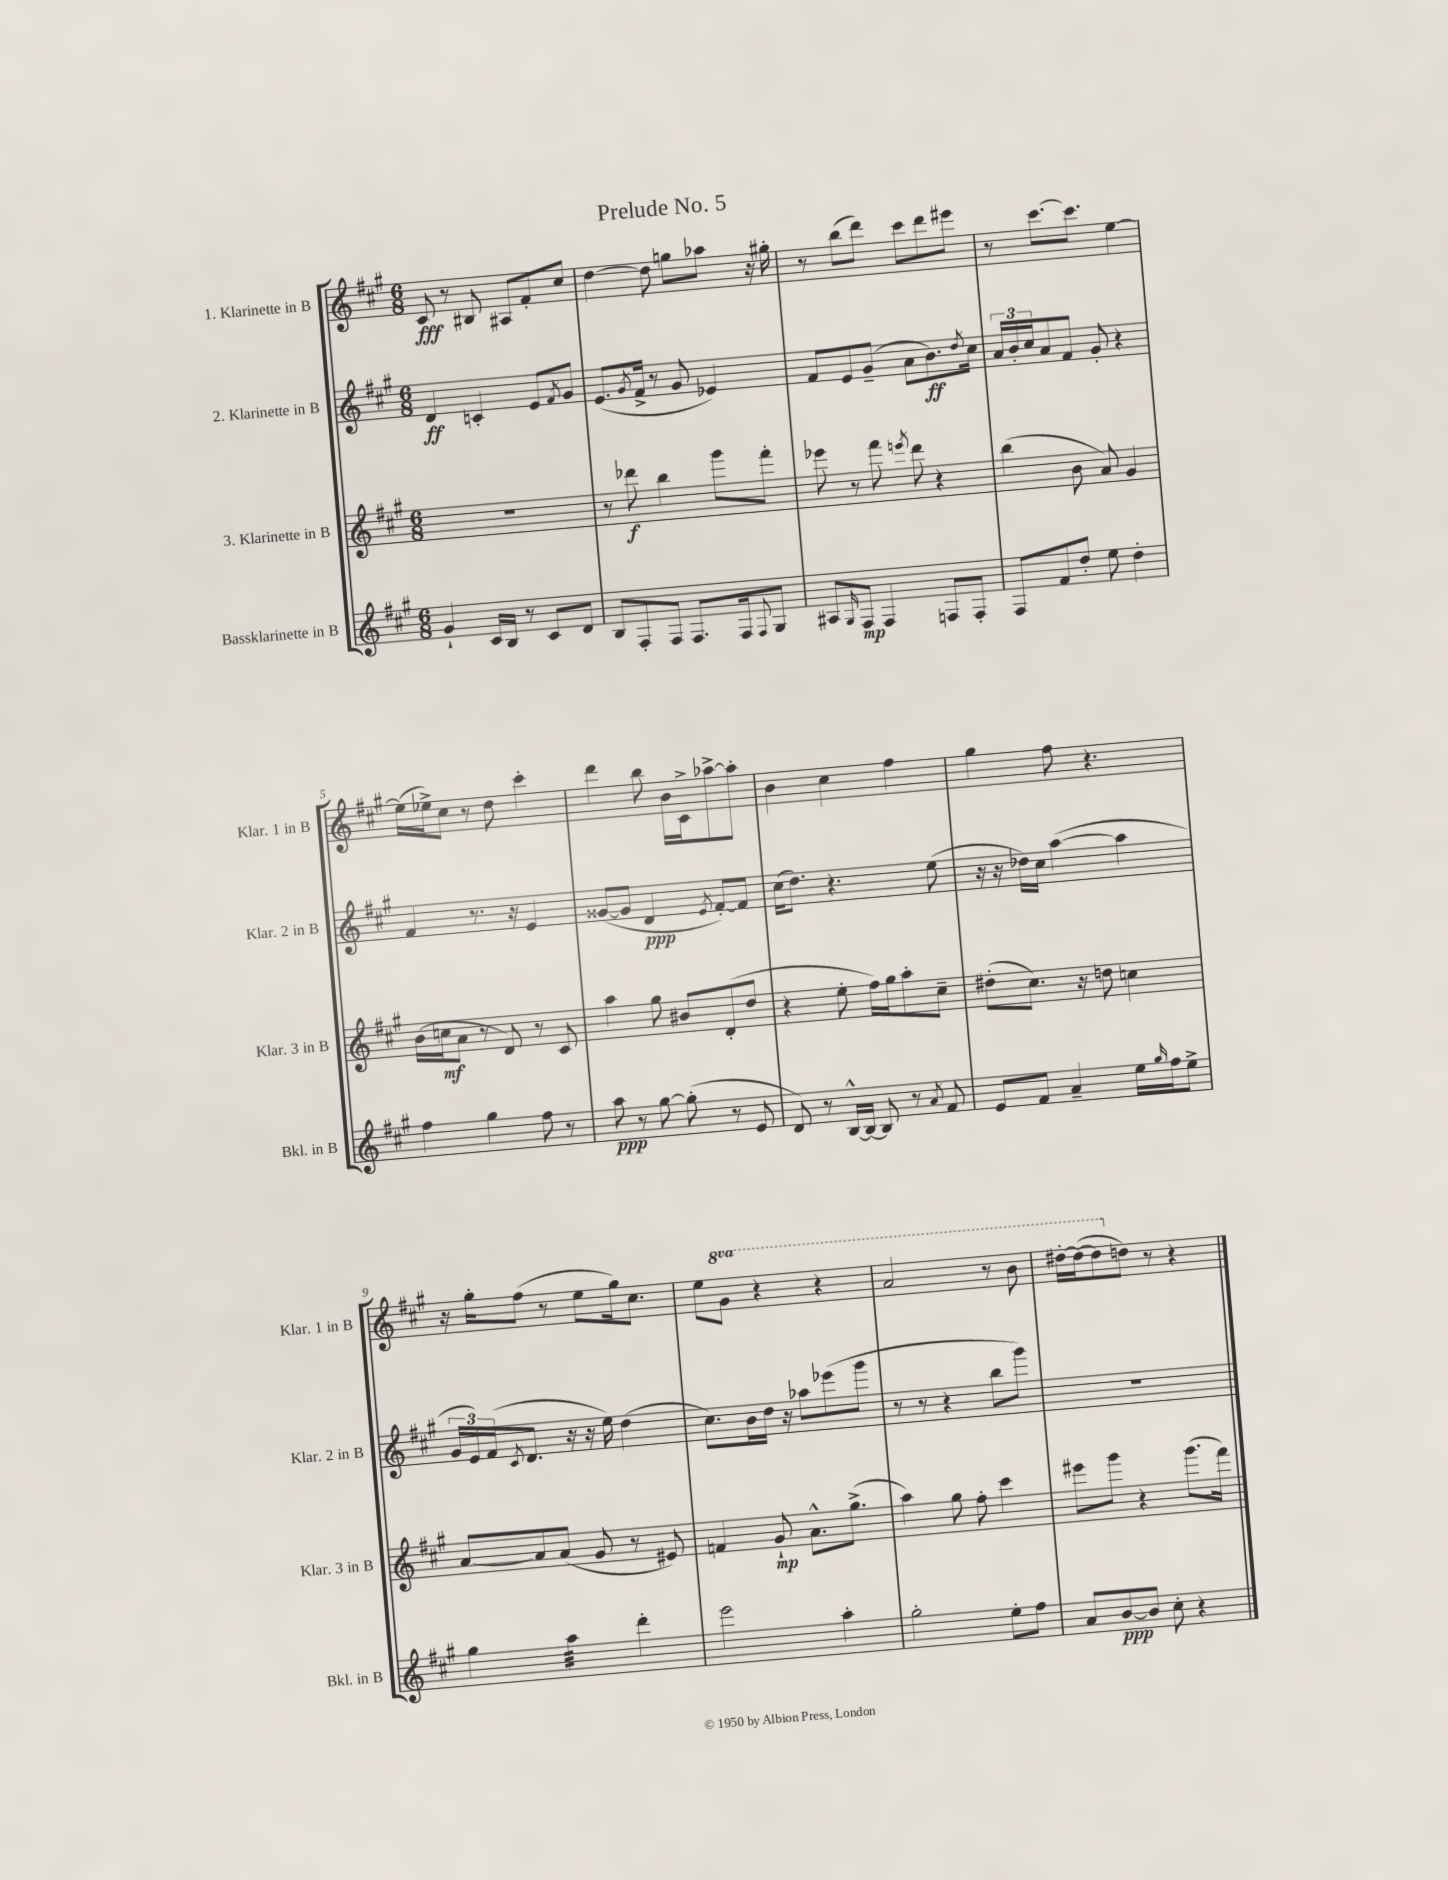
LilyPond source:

\header { title = "Prelude No. 5" }
<<
\new StaffGroup <<
\new Staff = "s0" \with { instrumentName = "1. Klarinette in B" shortInstrumentName = "Klar. 1 in B" } {
    \clef treble \key a \major \numericTimeSignature \time 6/8 \set Staff.ottavationMarkups = #ottavation-simple-ordinals
    cis'8\fff r8 bis8 ais8 fis'8-. cis''8 |
    d''4~ d''8 g''8 aes''8 r16 gis''16-. |
    r8 b''8( d'''8) cis'''8 d'''8 eis'''8 |
    r8 cis'''8.~ cis'''8. e''4~ |
    e''16( ees''16->) cis''8 r8 d''8 cis'''4-. |
    d'''4 b''8 b'16 cis'16-> aes''8~-> aes''8-. |
    b'4 cis''4 fis''4 |
    gis''4 fis''8 r4. |
    r16 gis''16-. fis''8( r8 e''8 gis''16) cis''8. |
    e''8 \ottava #1 gis''8 r4 r4 |
    a''2 r8 b''8 |
    dis'''16~-. dis'''16~( dis'''8 \ottava #0 d''!8) r8 r4 \bar "|." |
}
\new Staff = "s1" \with { instrumentName = "2. Klarinette in B" shortInstrumentName = "Klar. 2 in B" } {
    \clef treble \key a \major \numericTimeSignature \time 6/8
    d'4\ff c'4-. e'8 \acciaccatura { fis'8 } gis'8 |
    e'8.( \acciaccatura { gis'8 } fis'16-> r8 gis'8 ees'4) |
    fis'8 e'8 gis'8--( a'8 b'8.\ff) \acciaccatura { d''8 } cis''16 |
    \tuplet 3/2 { a'16 b'16-. cis''16 } a'8 fis'8 gis'8-. r4 |
    fis'4 r8. r16 e'4 |
    gisis'8~( gisis'8 d'4\ppp \acciaccatura { e'8 } fis'8~-.) fis'8 |
    cis''16( d''8.) r4. e''8( |
    r16 r16 des''16) cis''16 a''4~( a''4 |
    \tuplet 3/2 { gis'16 e'16) fis'16( } \acciaccatura { cis'8 } d'8. r16 r16 e''16) d''4( |
    cis''8.) b'16 d''16 r16 aes''8 ees'''8( gis'''8 |
    r8 r8 r4 b''8 gis'''8) |
    R2. \bar "|." |
}
\new Staff = "s2" \with { instrumentName = "3. Klarinette in B" shortInstrumentName = "Klar. 3 in B" } {
    \clef treble \key a \major \numericTimeSignature \time 6/8
    R2. |
    r8 des'''8\f b''4 gis'''8 fis'''8-. |
    ees'''8 r8 fis'''8 \acciaccatura { e'''8 } d'''8 r4 |
    b''4( b'8 a'8) gis'4 |
    b'16( c''16\mf a'8 r8 d'8) r8 cis'8 |
    a''4 gis''8 bis'8 d'8-.( d''8 |
    r4 e''8-. fis''16) gis''16 a''8-. cis''8-- |
    dis''8-.( cis''8.) r16 d''8 c''4 |
    a'8~ a'8 a'8( gis'8 r8 eis'8) |
    f'4 gis'8-!\mp a'8.-^ gis''8.->( |
    a''4) gis''8 fis''8-. cis'''4 |
    eis'''8 gis'''8 r4 gis'''8.( fis'''16) \bar "|." |
}
\new Staff = "s3" \with { instrumentName = "Bassklarinette in B" shortInstrumentName = "Bkl. in B" } {
    \clef treble \key a \major \numericTimeSignature \time 6/8
    gis'4-! cis'16 b16 r8 cis'8 d'8 |
    b8 fis8-. fis8 fis8. fis16 \appoggiatura { fis8 } gis8 |
    ais8 \grace { gis16 } fis8\mp fis4 f8 f8-. |
    fis8 fis'8 d''8-. e''8 d''4-. |
    fis''4 gis''4 fis''8 r8 |
    a''8\ppp r8 gis''8~ gis''8-.( r8 e'8 |
    d'8) r8 b16~-^ b16~ b8 r8 \acciaccatura { a'8 } fis'8 |
    e'8 fis'8 a'4-- e''16 \grace { gis''16 } fis''16 e''8-> |
    gis''4 a''4:32 d'''4-. |
    e'''2 a''4-. |
    gis''2-. e''8-. fis''8 |
    a'8 b'8~\ppp b'8 cis''8-. r4 \bar "|." |
}
>>
>>
